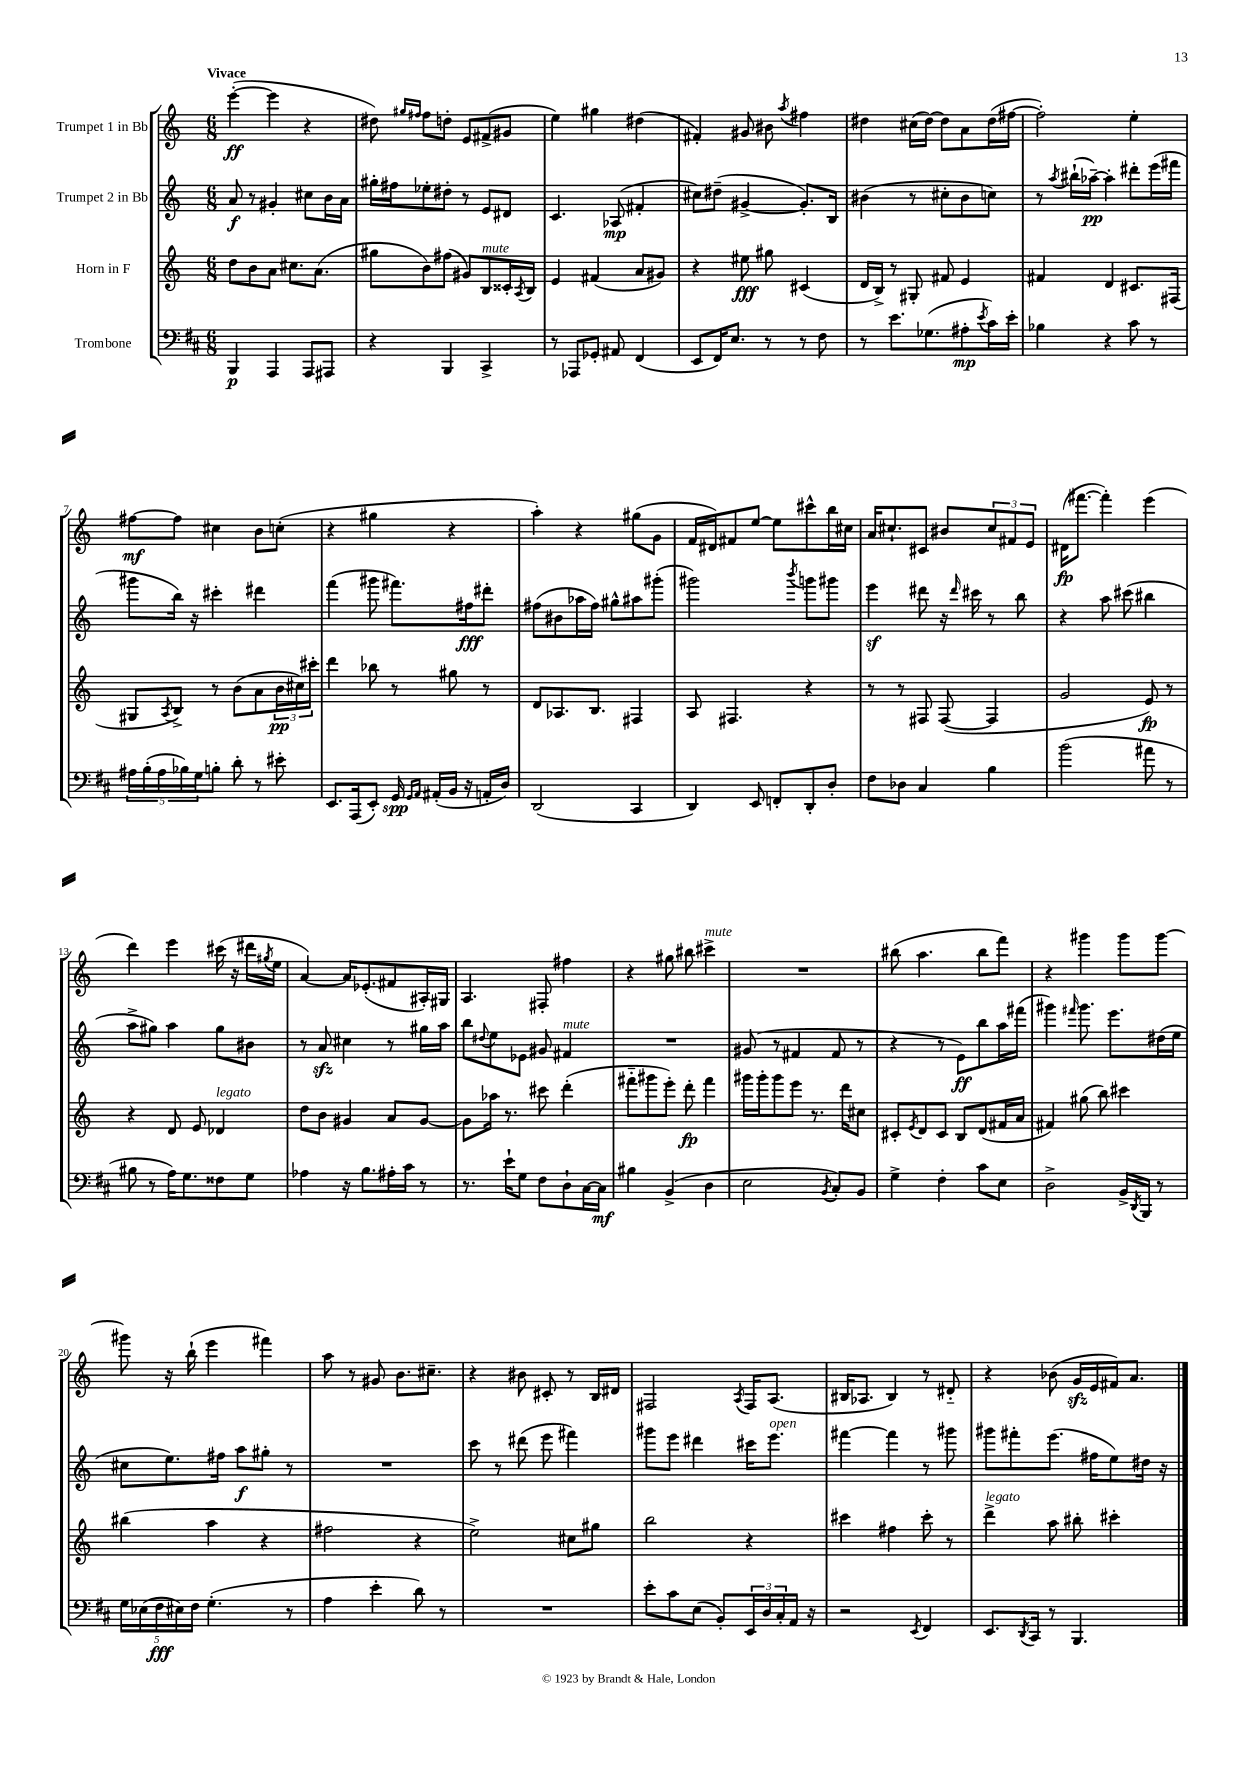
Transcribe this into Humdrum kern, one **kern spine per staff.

**kern	**dynam	**kern	**dynam	**kern	**dynam	**kern	**dynam
*part4	*part4	*part3	*part3	*part2	*part2	*part1	*part1
*staff4	*staff4	*staff3	*staff3	*staff2	*staff2	*staff1	*staff1
*I"Trombone	*	*I"Horn in F	*	*I"Trumpet 2 in Bb	*	*I"Trumpet 1 in Bb	*
*clefF4	*	*clefG2	*	*clefG2	*	*clefG2	*
*k[f#c#]	*	*k[]	*	*k[]	*	*k[]	*
*M6/8	*	*M6/8	*	*M6/8	*	*M6/8	*
=1	=1	=1	=1	=1	=1	=1	=1
!	!	!	!	!	!	!LO:TX:a:B:t=Vivace	!
4BBB/	p	8dd\L	.	8a/	f	([4eee'\	ff
.	.	8b\	.	8r	.	.	.
4AAA/	.	8a\J	.	4g#X'/	.	4eee\]	.
.	.	8.cc#X\L	.	.	.	.	.
8AAA/L	.	.	.	8cc#X\L	.	4r	.
.	.	(8.a\J	.	.	.	.	.
8AAA#X/J	.	.	.	16b\L	.	.	.
.	.	.	.	16a\JJ	.	.	.
=2	=2	=2	=2	=2	=2	=2	=2
4r	.	8gg#X\L	.	16gg#X'\LL	.	8dd#X\)	.
.	.	.	.	16ff#X\J	.	.	.
.	.	.	.	.	.	16qqgg#X/LL	.
.	.	.	.	.	.	16qqff#X/JJ	.
.	.	8b\)	.	8ee-X'\	.	8ff#\L	.
4BBB/	.	(8ff#X\J	.	8dd#X'\J	.	8ddn'\J	.
.	.	8g#X/L)	.	8r	.	8e/L	.
!	!	!LO:TX:a:i:t=mute	!	!	!	!	!
4CC#^/	.	8B/	.	8e/L	.	(8f#X^/	.
.	.	16c##X'/L	.	8d#X/J	.	8g#X/J	.
.	.	8qA/	.	.	.	.	.
.	.	16B/JJ	.	.	.	.	.
=3	=3	=3	=3	=3	=3	=3	=3
8r	.	4e/	.	4.c/	.	4ee\)	.
8AAA-X/L	.	.	.	.	.	.	.
8GG-X'/J	.	(4f#X/	.	.	.	4gg#X\	.
8AA#X/	.	.	.	(8A-X/	mp	.	.
(4FF#/	.	8a/L	.	4f#X'/	.	(4dd#X\	.
.	.	8g#X/J)	.	.	.	.	.
=4	=4	=4	=4	=4	=4	=4	=4
8EE/L	.	4r	.	8cc#X\L)	.	4f#X'/)	.
16FF#/K)	.	.	.	(8dd#X~\J	.	.	.
8.E/J	.	.	.	.	.	.	.
.	.	8ee#X\	fff	[4g#X^/	.	8g#X/	.
8r	.	8gg#X\	.	.	.	8b#X\	.
.	.	.	.	.	.	8qaa/	.
8r	.	(4c#X/	.	8.g#'/L])	.	4ff#X\	.
8F#\	.	.	.	.	.	.	.
.	.	.	.	16B/Jk	.	.	.
=5	=5	=5	=5	=5	=5	=5	=5
8r	.	16d/LL	.	(4b#X\	.	4dd#X\	.
.	.	16B^/JJ)	.	.	.	.	.
8.e\L	.	8r	.	.	.	.	.
.	.	8G#X'/	.	8r	.	(16cc#X\LL	.
(8.G-X\	.	.	.	.	.	[16dd#\JJ)	.
.	.	8f#X/	.	8cc#X'\L	.	8dd#\L]	.
8A#X'\	mp	4e/	.	8b#\	.	8a\	.
8qe/	.	.	.	.	.	.	.
16c#\L)	.	.	.	8ccn\J)	.	(16dd#\L	.
16e'\JJ	.	.	.	.	.	[16ff#X\JJ	.
=6	=6	=6	=6	=6	=6	=6	=6
4B-X\	.	4f#X/	.	8r	.	2ff#'\])	.
.	.	.	.	8qaa/	.	.	.
.	.	.	.	(16bb#X`\LL	.	.	.
.	.	.	.	[16aa-X~\JJ)	pp	.	.
4r	.	4d/	.	4aa-'\]	.	.	.
8c#\	.	8.c#X/L	.	8ddd#X'\L	.	4ee'\	.
8r	.	.	.	(16eee\L	.	.	.
.	.	(16F#X/Jk	.	16fff#X\JJ	.	.	.
!!LO:LB:g=z
=7	=7	=7	=7	=7	=7	=7	=7
20A#X\LL	.	8G#X/L	.	8ggg#X\L	.	[8ff#X\L	mf
(20B'\	.	.	.	.	.	.	.
20A#\	.	.	.	.	.	.	.
.	.	8qA/	.	.	.	.	.
.	.	8B^/J)	.	16bb\Jk)	.	8ff#\J]	.
20B-X\)	.	.	.	.	.	.	.
.	.	.	.	16r	.	.	.
20G\J	.	.	.	.	.	.	.
8Bn'\J	.	8r	.	4ccc#X'\	.	4cc#X\	.
8d'\	.	(8b\L	.	.	.	.	.
8r	.	8a\	.	4ddd#X\	.	8b\L	.
8e#X'\	.	24b\L	pp	.	.	(8ccn'\J	.
.	.	24cc#X\)	.	.	.	.	.
.	.	24ccc#X'\JJ	.	.	.	.	.
=8	=8	=8	=8	=8	=8	=8	=8
8.EE/L	.	4ddd\	.	(4fff\	.	4r	.
(16AAA/k	.	.	.	.	.	.	.
8EE'/J)	.	8bb-X\	.	8ggg#X\	.	4gg#X\	.
16GG/	spp	8r	.	8.fff#X\L)	.	.	.
16qqGG/LL	.	.	.	.	.	.	.
16qqAA/JJ	.	.	.	.	.	.	.
(16AA#X'/LL	.	.	.	.	.	.	.
16BB/JJ	.	8gg#X\	.	.	.	4r	.
16r	.	.	.	16ff#X\k	fff	.	.
16AAn'/LL	.	8r	.	8ddd#X'\J	.	.	.
16D/JJ)	.	.	.	.	.	.	.
=9	=9	=9	=9	=9	=9	=9	=9
(2DD/	.	8d/L	.	(8ff#X\L	.	4aa'\)	.
.	.	8.A-X/	.	8b#X\	.	.	.
.	.	.	.	16aa-X\L	.	4r	.
.	.	8.B/J	.	16ff#\JJ)	.	.	.
.	.	.	.	8gg#X^^\L	.	.	.
4CC#/	.	4F#X/	.	8aa#X\	.	(8gg#X\L	.
.	.	.	.	(8ggg#X'\J	.	8g\J	.
=10	=10	=10	=10	=10	=10	=10	=10
4DD/)	.	8A/	.	2ggg#X\)	.	16f/LL	.
.	.	.	.	.	.	16d#X/J)	.
.	.	4.F#X/	.	.	.	8f#X/	.
8EE/	.	.	.	.	.	[8ee/J	.
8FFn'/L	.	.	.	.	.	8ee\L]	.
.	.	.	.	8qbbb/	.	.	.
8DD'/	.	4r	.	8gggn\L	.	8ccc#X^^\	.
8D'/J	.	.	.	8ggg#X\J	.	16bb\L	.
.	.	.	.	.	.	16cc#X\JJ	.
=11	=11	=11	=11	=11	=11	=11	=11
8F#\L	.	8r	.	4eeez\	.	16a/KL	.
.	.	.	.	.	.	8.cc#X`/	.
8D-X\J	.	8r	.	.	.	.	.
4C#/	.	8F#X/	.	8ddd#X\	.	8c#X/J	.
.	.	([8F#/	.	16r	.	8b#X/L	.
.	.	.	.	16qqddd#/	.	.	.
.	.	.	.	16ccc#X\	.	.	.
4B\	.	4F#/]	.	8r	.	12cc#/	.
.	.	.	.	.	.	12f#X/	.
.	.	.	.	8bb\	.	.	.
.	.	.	.	.	.	12e/J	.
=12	=12	=12	=12	=12	=12	=12	=12
(2b\	.	2g/	.	4r	.	(16d#X\KL	fp
.	.	.	.	.	.	[8.fff#X\J	.
.	.	.	.	8aa\	.	4fff#'\])	.
.	.	.	.	(8ccc#X\	.	.	.
8a#X\	.	8e/)	fp	4bb#X\	.	(4eee\	.
8r	.	8r	.	.	.	.	.
!!LO:LB:g=z
=13	=13	=13	=13	=13	=13	=13	=13
8B#X\	.	4r	.	8aa^\L	.	4ddd\)	.
8r	.	.	.	8gg#X\J)	.	.	.
16A\KL)	.	8d/	.	4aa\	.	4eee\	.
8.G\	.	.	.	.	.	.	.
.	.	8e/	.	.	.	.	.
!	!	!LO:TX:a:i:t=legato	!	!	!	!	!
8F##X\	.	4d-X/	.	8gg#\L	.	(16ccc#X\	.
.	.	.	.	.	.	16r	.
8G\J	.	.	.	8b#X\J	.	16ddd#X\LL	.
.	.	.	.	.	.	8qgg#X/	.
.	.	.	.	.	.	16ee\JJ	.
=14	=14	=14	=14	=14	=14	=14	=14
4A-X\	.	8dd\L	.	8r	.	[4a/)	.
.	.	8b\J	.	8azz/	.	.	.
16r	.	4g#X/	.	4cc#X\	.	16a/KL]	.
8.B\L	.	.	.	.	.	(8.e-X'/	.
16A#X'\L	.	8a/L	.	8r	.	8f#X/	.
16c#\JJ	.	.	.	.	.	.	.
8r	.	[8g#/J	.	16gg#X\LL	.	16A#X'/L)	.
.	.	.	.	16aa\JJ	.	16G#X/JJ	.
=15	=15	=15	=15	=15	=15	=15	=15
8.r	.	8g#\L]	.	8bb\L	.	4.A/	.
.	.	.	.	8qqdd#X/	.	.	.
.	.	16aa-X\Jk	.	8ee\	.	.	.
16e`\KL	.	8.r	.	.	.	.	.
8G\J	.	.	.	8e-X\J	.	.	.
8F#\L	.	8ccc#X\	.	8g#X/	.	8F#X'/	.
!	!	!	!	!LO:TX:a:i:t=mute	!	!	!
8D`\	.	(4ddd'\	.	4f#X/	.	4ff#X\	.
[16C#\L	.	.	.	.	.	.	.
16C#\JJ]	mf	.	.	.	.	.	.
=16	=16	=16	=16	=16	=16	=16	=16
4B#X\	.	8fff#X\L	.	2.r	.	4r	.
.	.	8ggg#X\	.	.	.	.	.
(4BB^/	.	8eee'\J)	.	.	.	8gg#X\	.
.	.	8ddd'\	fp	.	.	8bb#X\	.
!	!	!	!	!	!	!LO:TX:a:i:t=mute	!
4D\	.	4fff#\	.	.	.	4ccc#X^\	.
=17	=17	=17	=17	=17	=17	=17	=17
2E\	.	16ggg#X\LL	.	(8g#X/	.	2.r	.
.	.	16ggg#'\J	.	.	.	.	.
.	.	8ggg#\	.	8r	.	.	.
.	.	8eee\J	.	4f#X/	.	.	.
.	.	8.r	.	.	.	.	.
8qBB/	.	.	.	.	.	.	.
8C#'/L)	.	.	.	8f#/	.	.	.
.	.	16ddd\KL	.	.	.	.	.
8BB/J	.	8cc#X\J	.	8r	.	.	.
=18	=18	=18	=18	=18	=18	=18	=18
4G^\	.	8c#X'/L	.	4r	.	(8bb#X\	.
.	.	8qe/	.	.	.	.	.
.	.	8d/	.	.	.	4.aa\	.
4F#'\	.	8c#/J	.	8r	.	.	.
.	.	8B/L	.	8e\L)	ff	.	.
8c#\L	.	(8d/	.	8bb\	.	8bb#\L	.
8E\J	.	16f#X/L	.	16aa\L	.	8fff\J)	.
.	.	16a/JJ	.	(16fff#X\JJ	.	.	.
=19	=19	=19	=19	=19	=19	=19	=19
2D^\	.	4f#X/)	.	4ggg#X\)	.	4r	.
.	.	.	.	16qqfff#X/	.	.	.
.	.	(8gg#X\	.	8.ggg#\	.	4ggg#X\	.
.	.	8bb\)	.	.	.	.	.
.	.	.	.	8.eee\L	.	.	.
16BB^/LL	.	4ccc#X\	.	.	.	8ggg#\L	.
8qDD/	.	.	.	.	.	.	.
16BBB/JJ	.	.	.	.	.	.	.
8r	.	.	.	(16dd#X\L	.	[8ggg#\J	.
.	.	.	.	16ee\JJ	.	.	.
!!LO:LB:g=z
=20	=20	=20	=20	=20	=20	=20	=20
20G\LL	.	(4bb#X\	.	8cc#X\L	.	8ggg#X\]	.
(20E-X\	.	.	.	.	.	.	.
20F#\	fff	.	.	.	.	.	.
.	.	.	.	8.ee\)	.	16r	.
20E#X\)	.	.	.	.	.	.	.
.	.	.	.	.	.	(16bb`\	.
20F#\JJ	.	.	.	.	.	.	.
(4.G'\	.	4aa\	.	.	.	4eee\	.
.	.	.	.	16ff#X\Jk	.	.	.
.	.	.	.	8aa\L	f	.	.
.	.	4r	.	8gg#X'\J	.	4fff#X\)	.
8r	.	.	.	8r	.	.	.
=21	=21	=21	=21	=21	=21	=21	=21
4A\	.	2ff#X\	.	2.r	.	8aa\	.
.	.	.	.	.	.	8r	.
4e'\	.	.	.	.	.	8g#X/	.
.	.	.	.	.	.	8.b\L	.
8d\)	.	4r	.	.	.	.	.
.	.	.	.	.	.	8.cc#X~\J	.
8r	.	.	.	.	.	.	.
=22	=22	=22	=22	=22	=22	=22	=22
2.r	.	2ee^\)	.	8ccc\	.	4r	.
.	.	.	.	8r	.	.	.
.	.	.	.	(8ddd#X\	.	8b#X\	.
.	.	.	.	8eee\	.	8c#X'/	.
.	.	8cc#X\L	.	4fff#X\)	.	8r	.
.	.	8gg#X\J	.	.	.	16B/LL	.
.	.	.	.	.	.	16d#X/JJ	.
=23	=23	=23	=23	=23	=23	=23	=23
8e'\L	.	2bb\	.	8ggg#X\L	.	2F#X/	.
8c#\	.	.	.	8eee\J	.	.	.
(8E\J	.	.	.	4ddd#X\	.	.	.
8BB'/L)	.	.	.	.	.	.	.
.	.	.	.	.	.	8qA/	.
24EE/L	.	4r	.	16ccc#X\KL	.	16F#/KL	.
24D/	.	.	.	.	.	.	.
!	!	!	!	!LO:TX:a:i:t=open	!	!	!
.	.	.	.	8.eee\J	.	(8.A/J	.
24C#'/	.	.	.	.	.	.	.
16AA/JJ	.	.	.	.	.	.	.
16r	.	.	.	.	.	.	.
=24	=24	=24	=24	=24	=24	=24	=24
2r	.	4ccc#X\	.	[4fff#X\	.	16B#X/KL	.
.	.	.	.	.	.	8.A-X/J	.
.	.	4ff#X\	.	4fff#\]	.	4B#/)	.
8qEE/	.	.	.	.	.	.	.
4FF#/	.	8ccc#'\	.	8r	.	8r	.
.	.	8r	.	8ggg#X\	.	8d#X/	.
=25	=25	=25	=25	=25	=25	=25	=25
!	!	!LO:TX:a:i:t=legato	!	!	!	!	!
8.EE/L	.	4ddd^\	.	8ggg#X\L	.	4r	.
.	.	.	.	8fff#X'\	.	.	.
8qDD/	.	.	.	.	.	.	.
16CC#/Jk	.	.	.	.	.	.	.
8r	.	8aa\	.	(8.eee\J	.	(8b-X\	.
4.BBB/	.	8bb#X'\	.	.	.	16gzz/LL	.
.	.	.	.	16ff#X\KL	.	16e/	.
.	.	4ccc#X'\	.	8ee\)	.	16f#X/J)	.
.	.	.	.	.	.	8.a/J	.
.	.	.	.	16dd#X\Jk	.	.	.
.	.	.	.	16r	.	.	.
==	==	==	==	==	==	==	==
*-	*-	*-	*-	*-	*-	*-	*-
